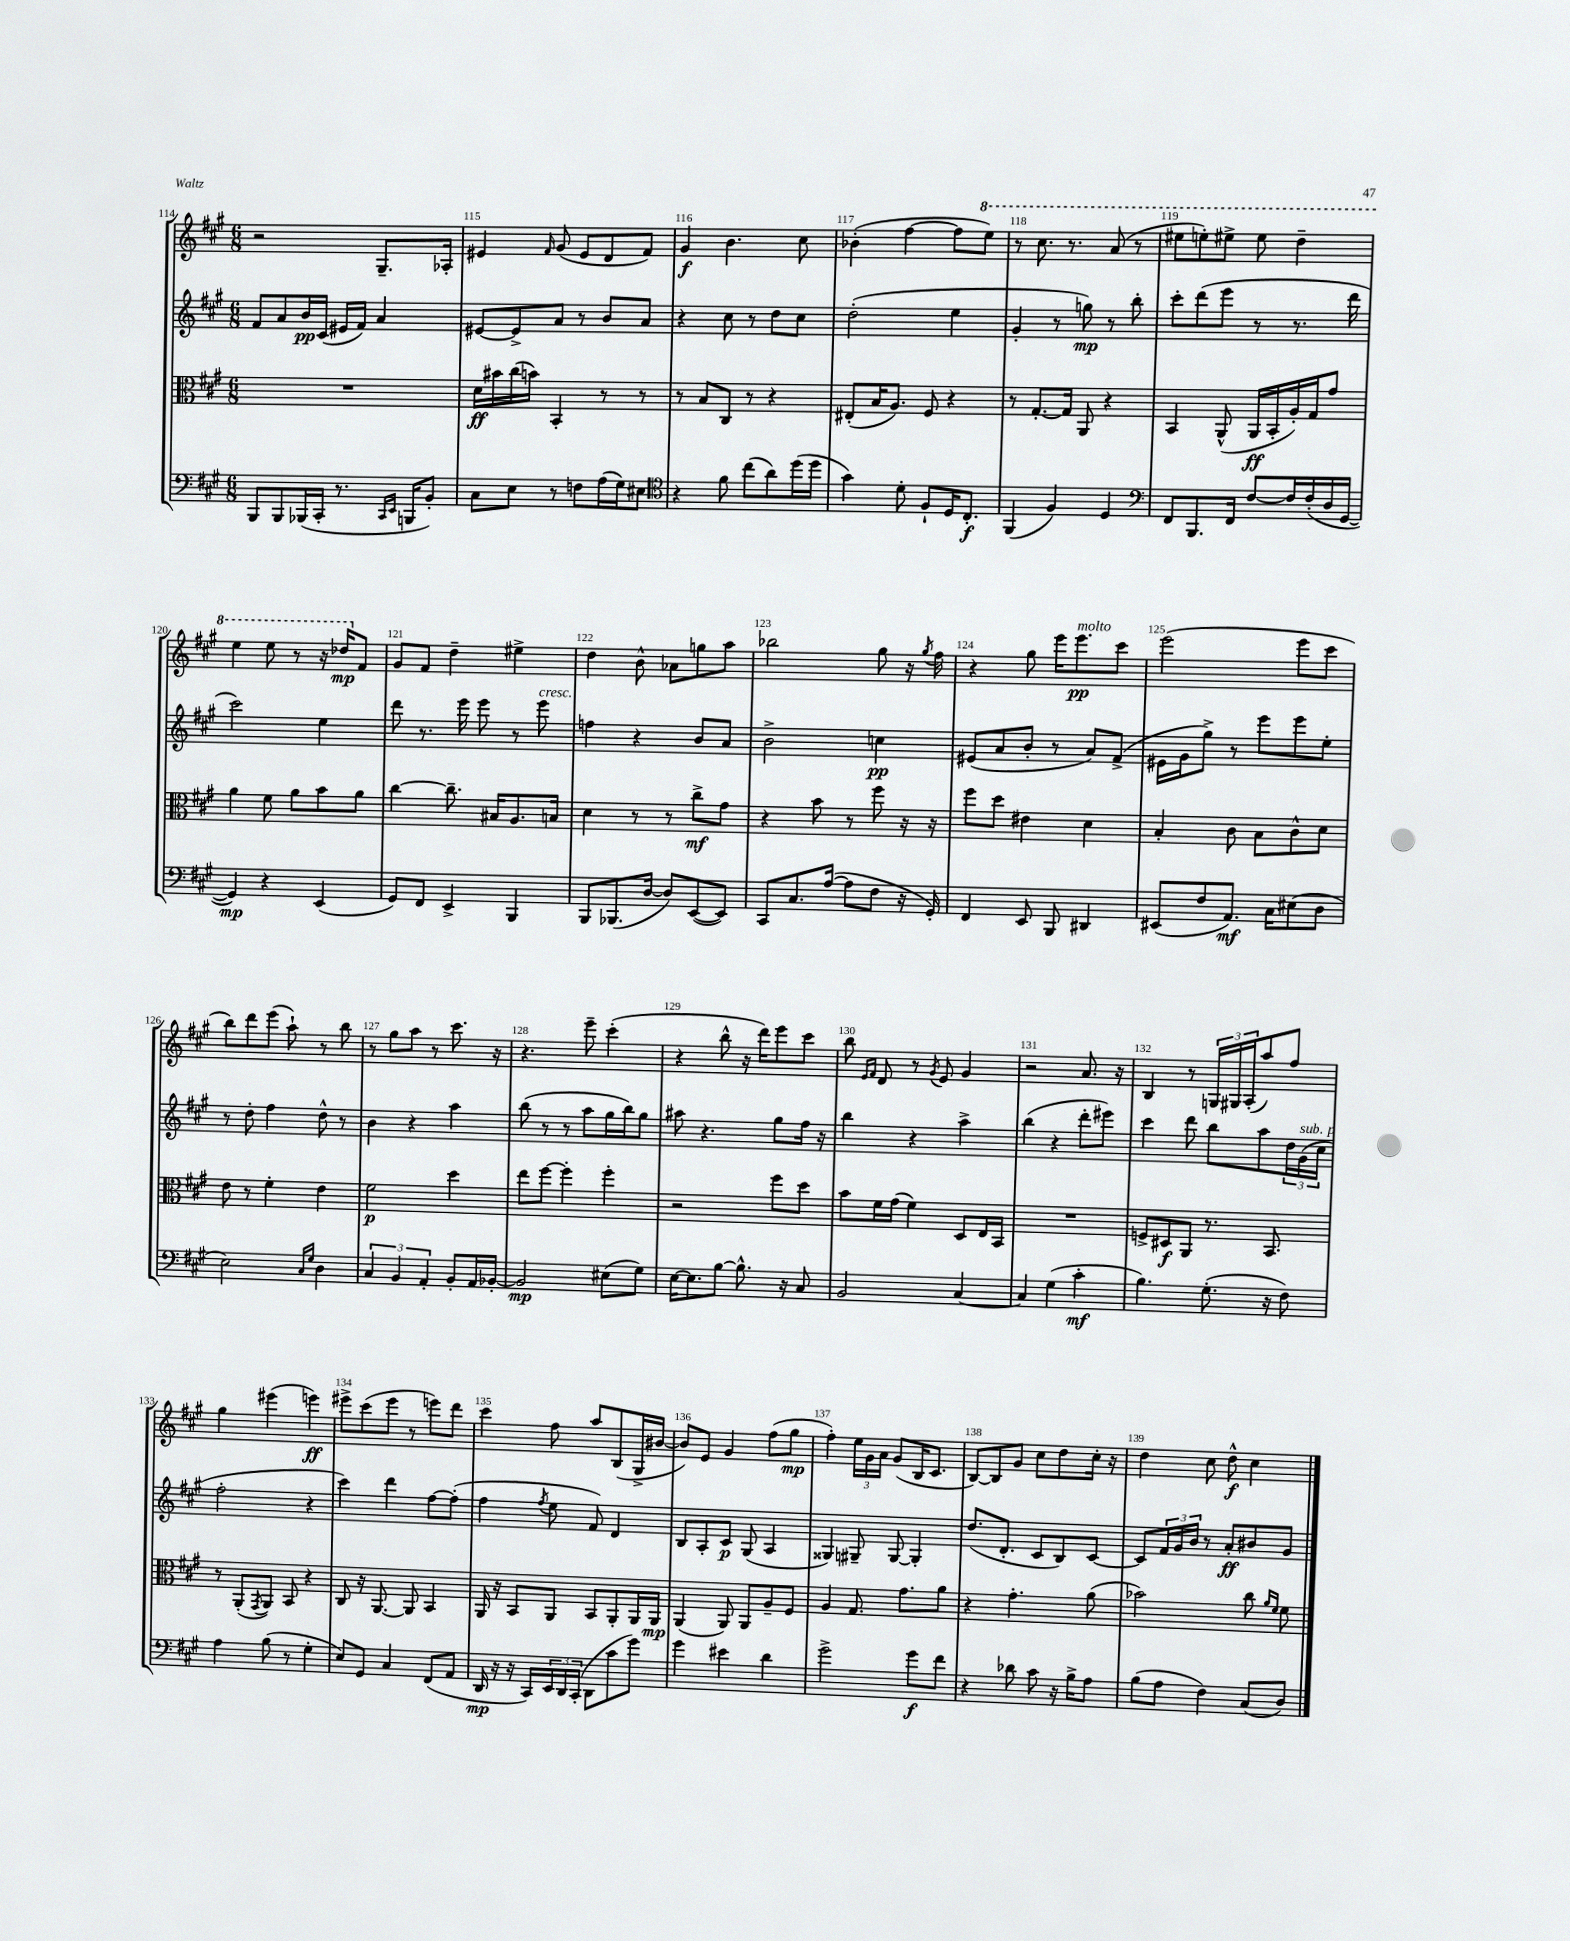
<<
\new StaffGroup <<
\new Staff = "s0" {
    \clef treble \key a \major \numericTimeSignature \time 6/8
    r2 gis8.-- aes16-. |
    eis'4 \grace { fis'16 } gis'8( eis'8 d'8 fis'8) |
    gis'4\f b'4. cis''8 |
    bes'4-.( fis''4~ fis''8 \ottava #1 e'''8) |
    r8 cis'''8. r8. a''8( r8 |
    eis'''8 e'''8-.) eis'''8-> eis'''8 d'''4-- |
    e'''4 e'''8 r8 r16 des'''16\mp \ottava #0 fis'8 |
    gis'8 fis'8 d''4-- eis''4-> |
    d''4 b'8-^ aes'8 g''8 a''8 |
    bes''2 gis''8 r16 \acciaccatura { gis''8 } fis''16 |
    r4 gis''8 e'''16 e'''8.\pp^\markup { \italic "molto" } cis'''8 |
    e'''2( e'''8 cis'''8 |
    b''8) d'''8 e'''8( a''8-!) r8 b''8 |
    r8 gis''8 a''8 r8 cis'''8. r16 |
    r4. e'''8-- cis'''4-.( |
    r4 b''8-^ r16 d'''16) e'''8 cis'''8 |
    b''8 \grace { e'16 fis'16 } d'8 r8 \acciaccatura { gis'8 } e'8 gis'4 |
    r2 a'8. r16 |
    b4 r8 \tuplet 3/2 { g16 gis16 a16-.( } a''8) fis''8 |
    gis''4 eis'''4( e'''4\ff) |
    eis'''8-> cis'''8( eis'''8 r8 e'''8) d'''8 |
    cis'''4 fis''8 a''8 b8( gis16-> bis'16~ |
    bis'8) e'8 gis'4 fis''8( gis''8\mp |
    fis''4-.) \tuplet 3/2 { e''16 gis'16 a'16 } gis'8( b16 cis'8. |
    b8~) b8 gis'8 cis''8 d''8 cis''16-. r16 |
    d''4 cis''8 d''8-^\f cis''4 \bar "|." |
}
\new Staff = "s1" {
    \clef treble \key a \major \numericTimeSignature \time 6/8
    fis'8 a'8 b'16\pp cis'16( eis'16 fis'16) a'4 |
    eis'8~ eis'8-> a'8 r8 b'8 a'8 |
    r4 cis''8 r8 d''8 cis''8 |
    d''2-.( e''4 |
    gis'4-. r8 g''8\mp) r8 b''8-. |
    cis'''8-. d'''8( e'''8 r8 r8. d'''16 |
    cis'''2) e''4 |
    d'''8 r8. e'''16 e'''8 r8 e'''8^\markup { \italic "cresc." } |
    f''4 r4 b'8 a'8 |
    b'2-> c''4\pp |
    eis'8( a'8 b'8-. r8 a'8) fis'8->( |
    eis'16 gis'16 gis''8->) r8 e'''8 e'''8 e''8-. |
    r8 d''8-. fis''4 d''8-^ r8 |
    b'4 r4 a''4 |
    b''8( r8 r8 a''8 gis''16 b''16) gis''8 |
    ais''8 r4. gis''8 fis''16 r16 |
    b''4 r4 a''4-> |
    b''4( r4 d'''8-. eis'''8) |
    cis'''4 d'''8 b''8 a''8 \tuplet 3/2 { d''16 gis'16^\markup { \italic "sub. p" }( cis''16 } |
    fis''2-. r4 |
    cis'''4) d'''4 fis''8~ fis''8-.( |
    fis''4 \acciaccatura { fis''8 } e''8 fis'8) d'4 |
    b8 a8-. cis'8\p gis8( a4 |
    gisis4) gis8-- gis8~ gis4-. |
    d''8.( d'8.-. cis'8 b8) cis'8~ |
    cis'8 \tuplet 3/2 { fis'16 gis'16 b'16 } r8 a'8-.\ff bis'8 gis'8 \bar "|." |
}
\new Staff = "s2" {
    \clef alto \key a \major \numericTimeSignature \time 6/8
    R2. |
    d'16\ff bis'16 cis''16( b'16) b,4-. r8 r8 |
    r8 b8 cis8 r8 r4 |
    eis8-.( b16 a8.) fis8 r4 |
    r8 gis8.~-. gis16 a,8 r4 |
    b,4 a,8-^( a,16\ff b,16-. a16-.) gis16 gis'8 |
    a'4 fis'8 a'8 b'8 a'8 |
    cis''4~ cis''8.-- bis16 a8. b16 |
    d'4 r8 r8 cis''8->\mf gis'8 |
    r4 b'8 r8 fis''8 r16 r16 |
    fis''8 d''8 eis'4 d'4 |
    b4-. cis'8 b8 cis'8-^ d'8 |
    e'8 r8 fis'4-. e'4 |
    fis'2\p d''4 |
    e''8 fis''8~ fis''4-. fis''4-. |
    r2 fis''8 d''8 |
    b'8 fis'16 gis'16( fis'4) d8 e16 b,16 |
    R2. |
    f8-> dis8\f a,8 r8. b,8. |
    r8 a,8-.( \acciaccatura { gis,8 } a,8) b,8 r4 |
    cis8 r16 a,8.~ a,8 b,4 |
    a,16 r16 b,8 a,8 b,8 a,8-. a,16 a,16\mp |
    a,4( a,8) a,8 a8-- fis8 |
    a4 gis8. gis'8. a'8 |
    r4 gis'4.-. a'8( |
    bes'2) cis''8 \grace { a'16 fis'16 } fis'8 \bar "|." |
}
\new Staff = "s3" {
    \clef bass \key a \major \numericTimeSignature \time 6/8
    b,,8 b,,8 bes,,16( cis,16-. r8. \grace { cis,16 e,16 } b,,16 b,8-.) |
    cis8 e8 r8 f8 a16( gis16) eis8 |
    \clef tenor r4 fis'8 cis''8( a'8) d''16( d''16 |
    gis'4) d'8-. fis8-! d16 cis8.-.\f |
    fis,4( fis4) d4 |
    \clef bass fis,8 b,,8. fis,16 fis8~ fis16 fis16-.( d16 gis,16~ |
    gis,4\mp) r4 e,4( |
    gis,8) fis,8 e,4-> b,,4 |
    b,,8 bes,,8.( d16~ d8) e,8~( e,8) |
    cis,8 cis8. a16~( a8 fis8 r16 gis,16-.) |
    fis,4 e,8 b,,8 dis,4 |
    eis,8( fis8 a,8.\mf) cis16 eis8( d8 |
    e2) \grace { cis16 gis16 } d4 |
    \tuplet 3/2 { cis4 b,4 a,4-. } b,8-. a,16 bes,16~-. |
    bes,2\mp eis8( gis8) |
    e16~ e8. b8~ b8.-^ r16 cis8 |
    b,2 cis4~ |
    cis4 gis4( cis'4-.\mf |
    b4.) gis8.-.( r16 fis8) |
    a4 b8( r8 gis4-. |
    e8) gis,8 cis4 fis,8( a,8 |
    d,16\mp r16 r16 cis,16) \tuplet 3/2 { e,16 d,16 cis,16-.( } d,8 cis'8 gis'8) |
    gis'4 eis'4 d'4 |
    gis'2-> gis'8\f fis'8 |
    r4 des'8 cis'8 r16 b16-> a8 |
    b8( a8 fis4) cis8( d8) \bar "|." |
}
>>
>>
\layout { \context { \Score currentBarNumber = #114 \override BarNumber.break-visibility = ##(#f #t #t) barNumberVisibility = #all-bar-numbers-visible } }
